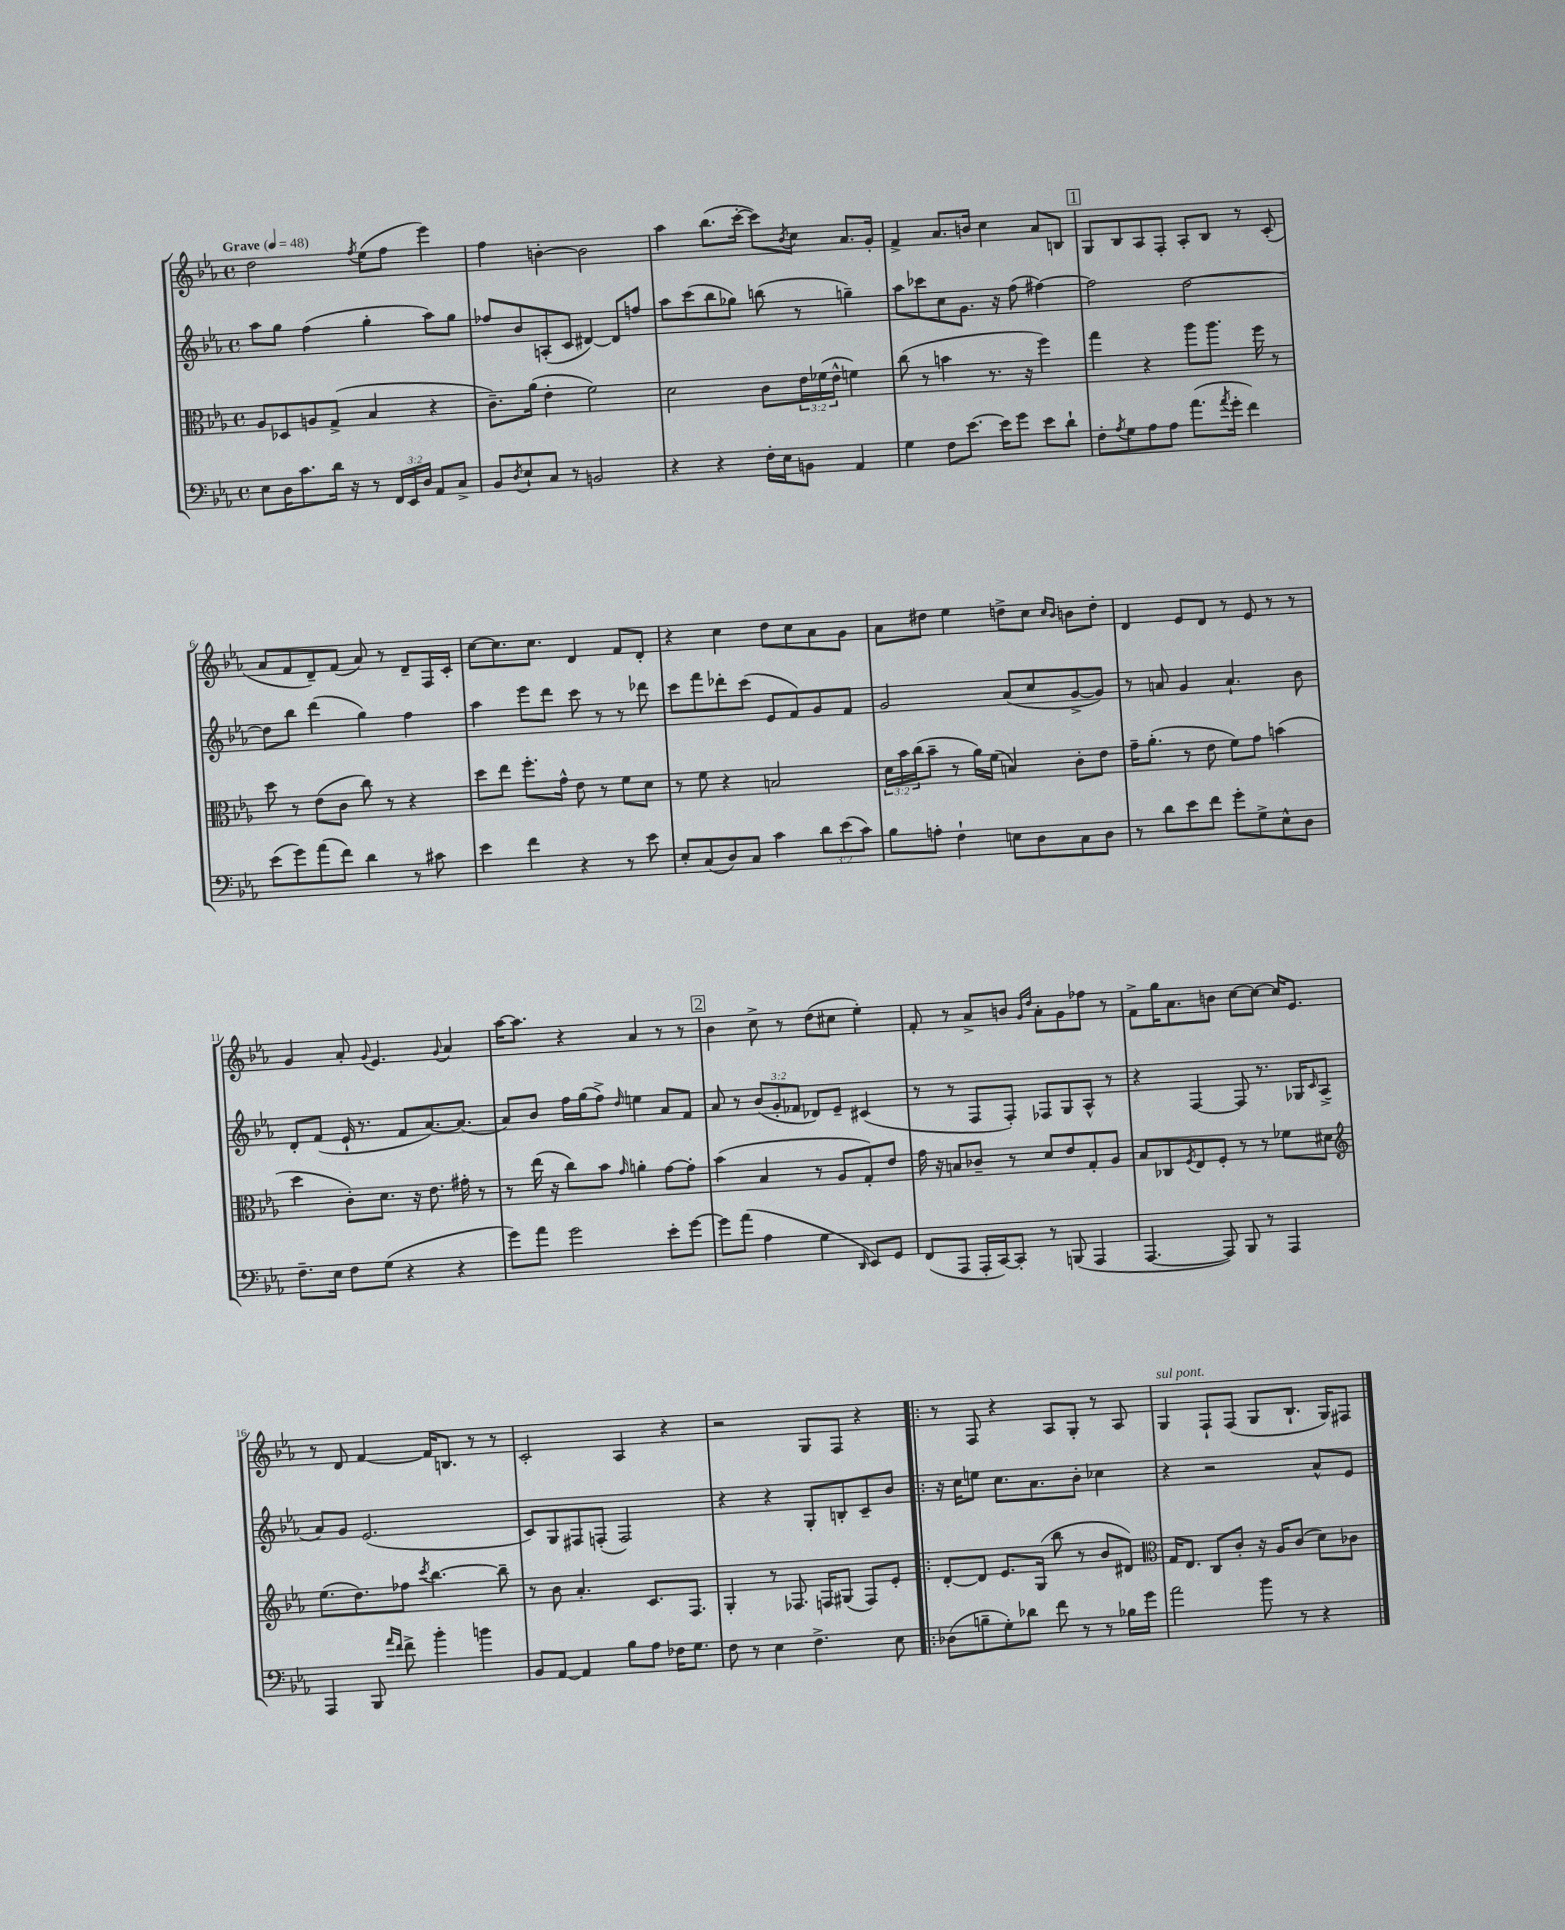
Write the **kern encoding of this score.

**kern	**kern	**kern	**kern
*staff4	*staff3	*staff2	*staff1
*clefF4	*clefC3	*clefG2	*clefG2
*k[b-e-a-]	*k[b-e-a-]	*k[b-e-a-]	*k[b-e-a-]
*M4/4	*M4/4	*M4/4	*M4/4
*met(c)	*met(c)	*met(c)	*met(c)
*MM48	*MM48	*MM48	*MM48
8E-	8A-	8aa-	2dd
16D	8D-	8gg	.
8.c	.	.	.
.	8A	(4ff	.
16d	(8G^	.	.
16r	.	.	.
.	.	.	8qff
8r	4B-	4gg'	(8ee-
24FF	.	.	8ff
24EE-	.	.	.
24D	.	.	.
8AA-	4r	8aa-)	4eee-)
8C^	.	8gg	.
=	=	=	=
8BB-	8.c~)	8ff-	4ff
8qD	.	.	.
8E-`	.	8b-	.
.	(16a-	.	.
8C	4e-'	(8A'	[4b'
8r	.	8c	.
2BB	2f)	[4d#)	2b]
.	.	8d#]	.
.	.	8ff	.
=	=	=	=
4r	2d	8aa-	4aa-
.	.	(8ccc	.
4r	.	8bb-	(8.bb-
.	.	8gg-)	.
.	.	.	[16ccc'
16F'	8c	(8bb	8ccc])
16E-	.	.	.
.	.	.	8qb-
8BB	24e-	8r	8cc
.	(24f-	.	.
.	24e-^^	.	.
4AA-	4f)	4gg~)	8.a-
.	.	.	16g'
=	=	=	=
4G	(8cc	8aa-	4f^
.	8r	8ccc-	.
8F	4b	8cc	8.a-
[8.e-	.	8.g	.
.	.	.	16b
.	8.r	.	4cc
16e-]	.	16r	.
8g	.	(8ff	.
.	16r	.	.
8e-	4ff)	[4ff#)	8a-
8d`	.	.	8B
=	=	=	=
8F'	4gg	2ff#]	8G
8qA-	.	.	.
8G	.	.	8B-
8A-	4r	.	8A-
8A-	.	.	8F'
(8.a-	8aa-	[2dd	8A-'
.	8.aa-	.	8B-
8qa-	.	.	.
16g'	.	.	.
4f)	.	.	8r
.	16ff	.	.
.	8r	.	(8c'
=	=	=	=
(8e-	8dd	8dd]	8a-
8g)	8r	8bb-	8f
(8a-	(8e-	(4ddd	8d~)
8f)	8c	.	(8f
4d	8cc)	4gg)	8a-)
.	8r	.	8r
8r	4r	4ff	8d~
8c#	.	.	16F
.	.	.	16c'
=	=	=	=
4e-	8dd	4aa-	[8cc
.	8ee-	.	8.cc]
4f	8.ff'	8eee-	.
.	.	.	8.cc
.	.	8ddd	.
.	16g^^	.	.
4r	8e-	8ccc	4d
.	8r	8r	.
8r	8f	8r	8f
8e-	8d	8ddd-	8d'
=	=	=	=
8E-'	8r	8ccc	4r
(8C	8f	8fff	.
8D)	4r	8ddd-'	4cc
8C	.	(8ccc	.
4c	2B	8e-	8dd
.	.	8f)	8cc
12d	.	8g	8a-
(12e-	.	.	.
.	.	8f	8g
12c)	.	.	.
=	=	=	=
8B-	24d	2g	8a-
.	24b-	.	.
.	(24cc	.	.
8A'	8b-~	.	8dd#
4F`	8r	.	4ee-
.	16a-)	.	.
.	(16f	.	.
8E	4B)	(8a-	8dd^
8D	.	8cc	8cc
.	.	.	16qqcc
.	.	.	16qqb-
8C	8c'	[8g^	8b
8D	8e-	8g])	8dd'
=	=	=	=
8r	16g~	8r	4d
.	(8.a-'	.	.
8d	.	8a	.
8e-	8r	4g	8e-
8f	8e-	.	8d
8g'	8f)	4.a`	8r
8G^	8g	.	8e-
8E-^^	(4b	.	8r
8D	.	8b-	8r
=	=	=	=
8.F~	4dd	8d'	4g
.	.	(8f	.
16E-	.	.	.
8F	8c')	16e-`	8a-'
.	.	8.r	.
.	.	.	8qqg
(8G	8.d	.	4.e-
4r	.	8f	.
.	16r	.	.
.	8.e-	[8.a-)	.
.	.	.	8qqg
4r	.	.	4a-
.	16g#'	(8.a-]	.
.	8r	.	.
=	=	=	=
8g)	8r	8a-)	[16aa-
.	.	.	8.aa-]
8a-	(16ee-	8b-	.
.	16r	.	.
2g	8cc)	16ff	4r
.	.	(16gg	.
.	8b-	8ff^)	.
.	16qqg	16qqdd	.
.	4a'	4ee	4a-
8e-'	[8g	8a-	8r
[8g	8g']	8f	8r
=	=	=	=
8g]	(4b-	8a-	4b-
(8a-	.	8r	.
4A-	4B-	(12b-	8cc^
.	.	12g'	.
.	.	.	8r
.	.	12f-	.
4G	8r	8d-)	(8dd
.	8A-	8e-~	8cc#
16qqDD	.	.	.
8EE-)	8G')	(4c#	4ee-')
8GG	8e-	.	.
=	=	=	=
(8FF	16g	8r	8f'
.	16r	.	.
8AAA-	8B	8r	8r
16AAA-'	8c-~	8F	8a-^
[16CC)	.	.	.
8CC']	8r	8F')	8b
.	.	.	16qqg
.	.	.	16qqdd
8r	8d	8F-	8a-'
(8BBB	8e-	8G	8g
4AAA-	8G'	8A-^^	8ff-
.	8A-	8r	8r
=	=	=	=
[4.AAA-	8B-	4r	8f^
.	8C-	.	16gg
.	.	.	8.a-
.	8qF	.	.
.	8E-	[4F	.
8AAA-])	8F'	.	8b
8BBB-	8r	8F]	[8cc
8r	8r	8.r	8cc_
4AAA-	8f-	.	16cc]
.	.	16G-	8.e-
.	.	16qqc	.
.	8d#	(8A-^	.
=	=	=	=
*	*clefG2	*	*
4AAA-	(8.ee-	8a-)	8r
.	.	8g	8d
.	8.dd)	.	.
8BBB-	.	(2.e-	[4f
16qqa-	.	.	.
16qqf	.	.	.
8f^	8ff-	.	.
.	8qccc	.	.
4b-'	[4.bb-	.	16f]
.	.	.	8.B
4b	.	.	8r
.	8bb-~]	.	8r
=	=	=	=
8BB-	8r	8c)	2c'
[8AA-	8b-	8G	.
4AA-]	4.a-'	8F#	.
.	.	(8F'	.
8B-	.	2F)	4A-
8A-	8.c	.	.
16F-	.	.	4r
8.G	8.F	.	.
=	=	=	=
8F	4G'	4r	2r
8r	.	.	.
4E-	8r	4r	.
.	8.F-	.	.
4.F^	.	8G'	8G
.	16F	.	.
.	(8G#	8B'	8F
.	8F)	8c~	4r
8E-	8e-'	8b-	.
=!|:	=!|:	=!|:	=!|:
(8D-	[8d'	16r	8r
.	.	16cc	.
8B~	8d]	8ee	8F
8G')	8.e-	8.cc	4r
8d-	.	.	.
.	(16G	8.a-	.
8f	8bb-	.	8A-
8r	8r	8b-'	8G'
8r	8b-	4cc-	8r
16B-	8d#)	.	8A-
16g	.	.	.
=	=	=	=
*	*clefC3	*	*
2a-	16G	4r	4G
.	8.E-	.	.
.	8C	2r	8F`
.	8c'	.	(8F
8b-	16r	.	8G
.	16A-	.	.
8r	(8c	.	8.B-`
4r	8d)	8a-^^	.
.	.	.	16G)
.	8c-	8e-	8F#
==	==	==	==
*-	*-	*-	*-
